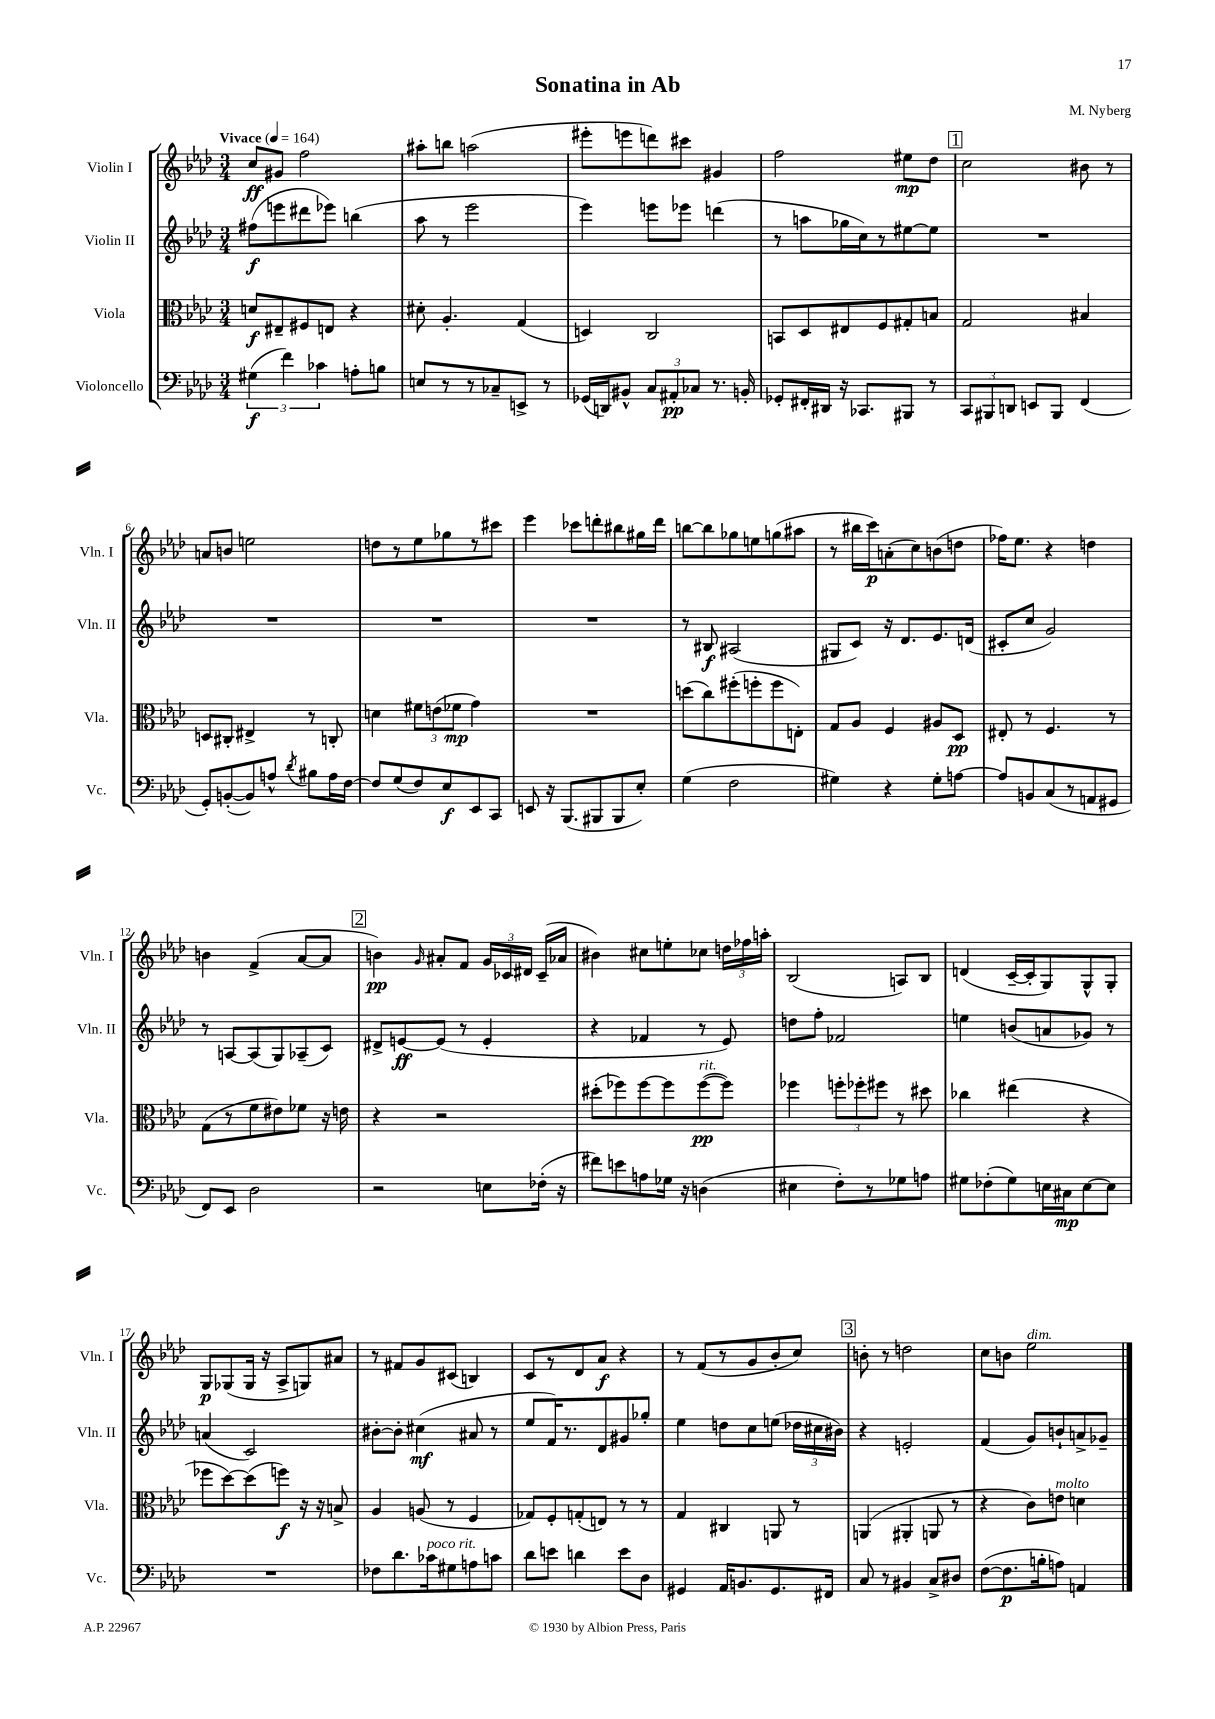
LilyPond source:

\header { title = "Sonatina in Ab" composer = "M. Nyberg" }
<<
\new StaffGroup <<
\new Staff = "s0" \with { instrumentName = "Violin I" shortInstrumentName = "Vln. I" } {
    \clef treble \key aes \major \numericTimeSignature \time 3/4 \tempo "Vivace" 4 = 164
    \autoBeamOff c''8[\ff gis'8] f''2 |
    ais''8[-. b''8] a''2( |
    eis'''8[-. e'''8 d'''8) cis'''8] gis'4 |
    f''2 eis''8[\mp des''8] |
    \mark \markup { \box "1" } c''2 bis'8 r8 |
    a'8[ b'8] e''2 |
    d''8[ r8 ees''8 ges''8 r8 cis'''8] |
    ees'''4 ces'''8[ d'''8-. bis''8 gis''16 d'''16] |
    b''8[~ b''8 ges''8 e''8 g''8( ais''8] |
    r8 bis''16[ c'''16\p) a'8-.( c''8) b'8( d''8] |
    fes''16[) ees''8.] r4 d''4 |
    b'4 f'4->( aes'8[~ aes'8] |
    \mark \markup { \box "2" } b'4\pp) \grace { g'16 } ais'8[-. f'8] \tuplet 3/2 { g'16[ ces'16 dis'16] } ces'16[--( aes'16] |
    bis'4) cis''8[ e''8-. ces''8] \tuplet 3/2 { d''16[ fes''16 a''16]-. } |
    bes2( a8[) bes8] |
    d'4( c'16[~-- c'16-. g8) g8-^ g8]-. |
    g8[\p ges8( ges16] r16 aes8[-> g8) ais'8] |
    r8 fis'8[ g'8 cis'8]( b4) |
    c'8[ r8 des'8 aes'8]\f r4 |
    r8 f'8[( r8 g'8 bes'8-. c''8]) |
    \mark \markup { \box "3" } b'8-. r8 d''2 |
    c''8[ b'8] ees''2^\markup { \italic "dim." } \bar "|." |
}
\new Staff = "s1" \with { instrumentName = "Violin II" shortInstrumentName = "Vln. II" } {
    \clef treble \key aes \major \numericTimeSignature \time 3/4
    \autoBeamOff fis''8[\f( e'''8 dis'''8 ees'''8]) b''4( |
    aes''8 r8 ees'''2 |
    ees'''4) e'''8[ ees'''8] d'''4( |
    r8 a''8[ ges''16 c''16) r8 eis''8~ eis''8] |
    \mark \markup { \box "1" } R2. |
    R2. |
    R2. |
    R2. |
    r8 bis8\f ais2( |
    gis8[ c'8]) r16 des'8.[ ees'8. d'16]( |
    cis'8[-. c''8] g'2) |
    r8 a8[~ a8( g8) aes8--( c'8]) |
    \mark \markup { \box "2" } dis'8[-> e'8~\ff e'8]( r8 e'4-. |
    r4 fes'4 r8 ees'8) |
    d''8[ f''8]-. fes'2 |
    e''4 b'8[( a'8 ges'8]) r8 |
    a'4( c'2) |
    bis'8[~-. bis'8]-. cis''4\mf( ais'8 r8 |
    ees''8[ f'16) r8. des'8 gis'8 ges''8]-. |
    ees''4 d''8[ c''8 e''8]( \tuplet 3/2 { des''16[ cis''16 bis'16]) } |
    \mark \markup { \box "3" } r4 e'2-. |
    f'4( g'8[) b'8-! a'8-> ges'8]-- \bar "|." |
}
\new Staff = "s2" \with { instrumentName = "Viola" shortInstrumentName = "Vla." } {
    \clef alto \key aes \major \numericTimeSignature \time 3/4
    \autoBeamOff d'8[\f eis8-- fis8 e8] r4 |
    dis'8-. aes4.-. g4( |
    d4) c2 |
    b,8[ des8 eis8 f8 gis8-. b8] |
    \mark \markup { \box "1" } g2 bis4 |
    d8[ cis8]-. eis4-> r8 c8-. |
    d'4 \tuplet 3/2 { fis'8[ e'8( fes'8]\mp } g'4) |
    R2. |
    d''8[( c''8) fis''8-.( f''8-. f''8 e8]-.) |
    g8[ aes8] f4 ais8[ des8]\pp |
    eis8-. r8 f4. r8 |
    g8[( r8 f'8 eis'8) fes'8] r16 e'16 |
    \mark \markup { \box "2" } r4 r2 |
    dis''8[-.( fes''8) fes''8~ fes''8 fes''8~\pp^\markup { \italic "rit." }( fes''8]) |
    fes''4 \tuplet 3/2 { f''8[-. fes''8-. fis''8] } r8 dis''8 |
    ces''4 eis''4( r4 |
    fes''8[ des''8~) des''8( f''8]\f) r16 r16 b8-> |
    aes4 a8( r8 f4 |
    ges8[) f8-. g8-.( e8]) r8 r8 |
    g4 cis4 a,8 r8 |
    \mark \markup { \box "3" } a,4( ais,4-. a,8 r8 |
    r4 c'8[) e'8]^\markup { \italic "molto" } d'4 \bar "|." |
}
\new Staff = "s3" \with { instrumentName = "Violoncello" shortInstrumentName = "Vc." } {
    \clef bass \key aes \major \numericTimeSignature \time 3/4
    \autoBeamOff \tuplet 3/2 { gis4\f( f'4) ces'4 } a8[-. b8] |
    e8[ r8 r8 ces8-- e,8]-> r8 |
    ges,16[( d,16) bis,8]-^ \tuplet 3/2 { c8[ ais,8-.\pp ces8] } r8. b,16-. |
    ges,8[-. fis,16-. dis,16] r16 ces,8.[ bis,,8] r8 |
    \mark \markup { \box "1" } \tuplet 3/2 { c,8[ bis,,8 d,8] } e,8[ bis,,8] f,4( |
    g,8[-.) b,8~-.( b,8) a8]-^ \acciaccatura { des'8 } bis8[ a16 f16]~ |
    f8[ g8( f8) ees8\f ees,8 c,8] |
    e,8 r16 bes,,8.[( bis,,8 bis,,8 ees8]-.) |
    g4( f2 |
    gis4) r4 gis8[-. a8]~ |
    a8[ b,8 c8( r8 a,8 gis,8] |
    f,8[) ees,8] des2 |
    \mark \markup { \box "2" } r2 e8[ fes16]-.( r16 |
    fis'8[) e'8 a8 ges16] r16 d4( |
    eis4 f8[-.) r8 ges8 a8] |
    gis8[ fes8-.( gis8) e16 cis16\mp e8~ e8] |
    R2. |
    fes8[ des'8. ces'16^\markup { \italic "poco rit." } gis8 a8 c'8] |
    des'8[ e'8] d'4 e'8[ des8] |
    gis,4 aes,16[ b,8. gis,8. fis,16] |
    \mark \markup { \box "3" } c8 r8 bis,4 c8[-> dis8] |
    f8[~( f8.\p b16-. a8]) a,4 \bar "|." |
}
>>
>>
